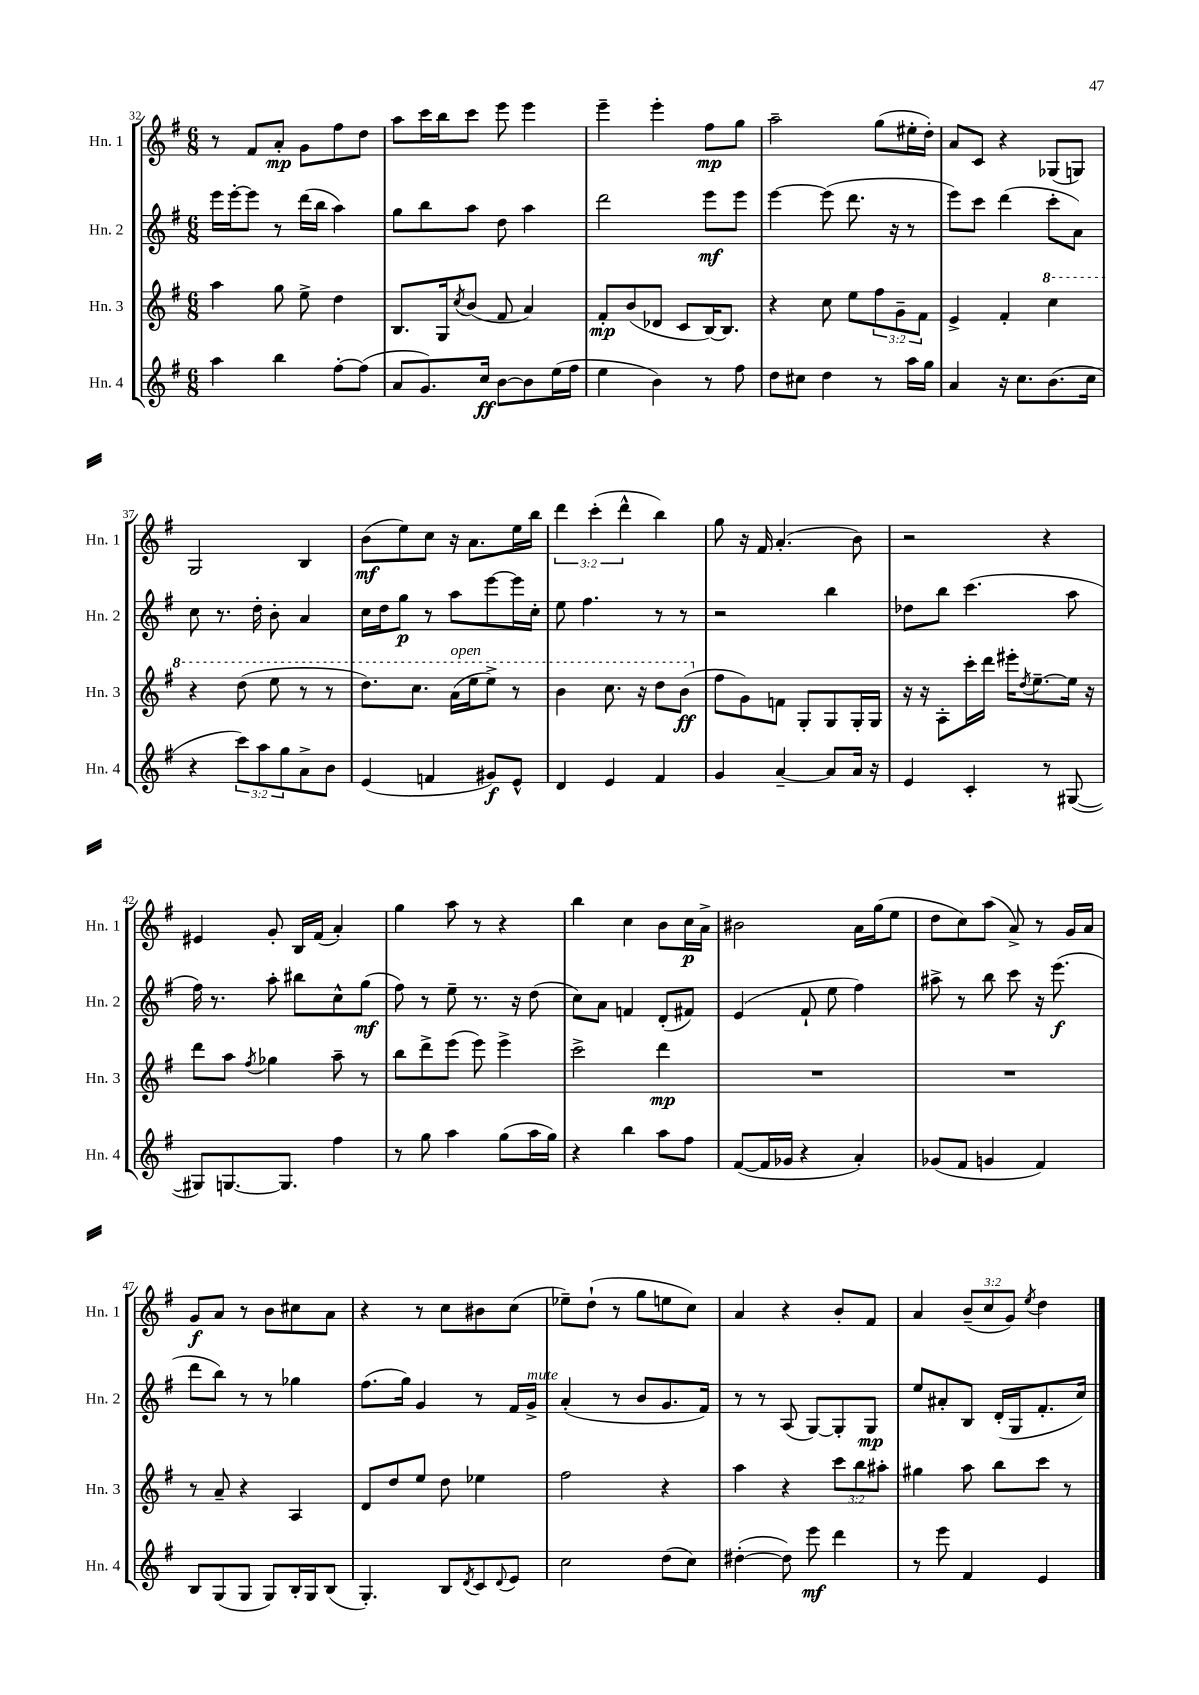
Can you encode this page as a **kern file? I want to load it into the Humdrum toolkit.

**kern	**kern	**kern	**kern
*staff4	*staff3	*staff2	*staff1
*clefG2	*clefG2	*clefG2	*clefG2
*k[f#]	*k[f#]	*k[f#]	*k[f#]
*M6/8	*M6/8	*M6/8	*M6/8
4aa	4aa	16eee	8r
.	.	[16eee'	.
.	.	8eee]	8f#
4bb	8gg	8r	8a'
.	8ee^	(16ddd	8g
.	.	16bb	.
[8ff#'	4dd	4aa)	8ff#
(8ff#]	.	.	8dd
=	=	=	=
8a	8.B	8gg	8aa
8.g)	.	8bb	16ccc
.	16G	.	16bb
.	8qcc	.	.
.	(8b	8aa	8ccc
16cc	.	.	.
[8b	8f#	8dd	8eee
8b]	4a)	4aa	4eee
(16ee	.	.	.
16ff#	.	.	.
=	=	=	=
4ee	8f#'	2ddd	4eee~
.	(8b	.	.
4b)	8d-	.	4eee'
.	8c	.	.
8r	[16B)	8eee	8ff#
.	8.B]	.	.
8ff#	.	8eee	8gg
=	=	=	=
8dd	4r	[4eee	2aa~
8cc#	.	.	.
4dd	8cc	(8eee]	.
.	8ee	8.ddd	.
8r	12ff#	.	(8gg
.	.	16r	.
.	12g~	.	.
16aa	.	8r	16ee#'
.	12f#	.	.
16gg	.	.	16dd')
=	=	=	=
4a	4e^	8eee)	8a
.	.	8ccc	8c
16r	4f#'	(4ddd	4r
8.cc	.	.	.
(8.b	4ccc	8ccc'	(8G-
.	.	8a)	8G)
16cc	.	.	.
=	=	=	=
4r	4r	8cc	2G
.	.	8.r	.
12ccc)	(8ddd	.	.
.	.	16dd'	.
12aa	.	.	.
.	8eee	8b'	.
12gg	.	.	.
8a^	8r	4a	4B
8b	8r	.	.
=	=	=	=
(4e	8.ddd)	16cc	(8b
.	.	16dd	.
.	.	8gg	8ee)
.	8.ccc	.	.
4f	.	8r	8cc
.	(16aa	8aa	16r
.	16eee	.	8.a
8g#)	8eee^)	[8eee	.
8e^^	8r	16eee]	16ee
.	.	16cc'	16bb
=	=	=	=
4d	4bb	8ee	6ddd
.	.	4.ff#	.
.	.	.	(6ccc'
4e	8.ccc	.	.
.	.	.	6ddd^^
.	16r	.	.
4f#	8ddd	8r	4bb)
.	(8bb	8r	.
=	=	=	=
4g	8ff#	2r	8gg
.	8g)	.	16r
.	.	.	16f#
[4a~	8f	.	(4.a'
.	8G'	.	.
8a]	8G	4bb	.
16a	16G'	.	8b)
16r	16G	.	.
=	=	=	=
4e	16r	8dd-	2r
.	16r	.	.
.	8A'	8bb	.
4c'	16ccc'	(4.ccc	.
.	16ddd	.	.
.	16eee#'	.	.
.	8qdd	.	.
.	[8.ee~	.	.
8r	.	.	4r
([8G#	16ee]	8aa	.
.	16r	.	.
=	=	=	=
8G#])	8ddd	16ff#)	4e#
.	.	8.r	.
[8.G	8aa	.	.
.	8qff#	.	.
.	4gg-	8aa'	8g'
8.G]	.	.	.
.	.	8bb#	16B
.	.	.	(16f#
4ff#	8aa~	8cc^^	4a')
.	8r	(8gg	.
=	=	=	=
8r	8bb	8ff#)	4gg
8gg	8ddd^	8r	.
4aa	(8eee	8ee~	8aa
.	8eee)	8.r	8r
(8gg	4eee^	.	4r
.	.	16r	.
16aa	.	(8dd	.
16gg)	.	.	.
=	=	=	=
4r	2ccc^	8cc)	4bb
.	.	8a	.
4bb	.	4f	4cc
8aa	4ddd	(8d'	8b
8ff#	.	8f#)	16cc
.	.	.	16a^
=	=	=	=
([8f#	2.r	(4e	2b#
16f#]	.	.	.
16g-	.	.	.
4r	.	8f#`	.
.	.	8ee	.
4a')	.	4ff#)	16a
.	.	.	(16gg
.	.	.	8ee
=	=	=	=
(8g-	2.r	8aa#^	8dd
8f#	.	8r	8cc)
4g	.	8bb	(8aa
.	.	8ccc	8a^)
4f#)	.	16r	8r
.	.	(8.eee	.
.	.	.	16g
.	.	.	16a
=	=	=	=
8B	8r	8ddd	8g
(8G	8a~	8bb)	8a
8G	4r	8r	8r
8G)	.	8r	8b
16B'	4A	4gg-	8cc#
16G	.	.	.
(8B	.	.	8a
=	=	=	=
4.G')	8d	(8.ff#	4r
.	8dd	.	.
.	.	16gg)	.
.	8ee	4g	8r
8B	8dd	.	8cc
8qd	.	.	.
8c	4ee-	8r	8b#
8qqd	.	.	.
8e	.	16f#	(8cc
.	.	16g^	.
=	=	=	=
2cc	2ff#	(4a'	8ee-~)
.	.	.	(8dd`
.	.	8r	8r
.	.	8b	8gg
(8dd	4r	8.g	8ee
8cc)	.	.	8cc)
.	.	16f#)	.
=	=	=	=
([4dd#'	4aa	8r	4a
.	.	8r	.
8dd#])	4r	(8A	4r
8eee	.	[8G)	.
4ddd	12ccc	8G']	8b'
.	12bb	.	.
.	.	8G	8f#
.	12aa#'	.	.
=	=	=	=
8r	4gg#	8ee	4a
8eee	.	8a#'	.
4f#	8aa	8B	(12b~
.	.	.	12cc
.	8bb	(16d'	.
.	.	.	12g)
.	.	16G	.
.	.	.	8qee
4e	8ccc	8.f#'	4dd
.	8r	.	.
.	.	16cc)	.
==	==	==	==
*-	*-	*-	*-
